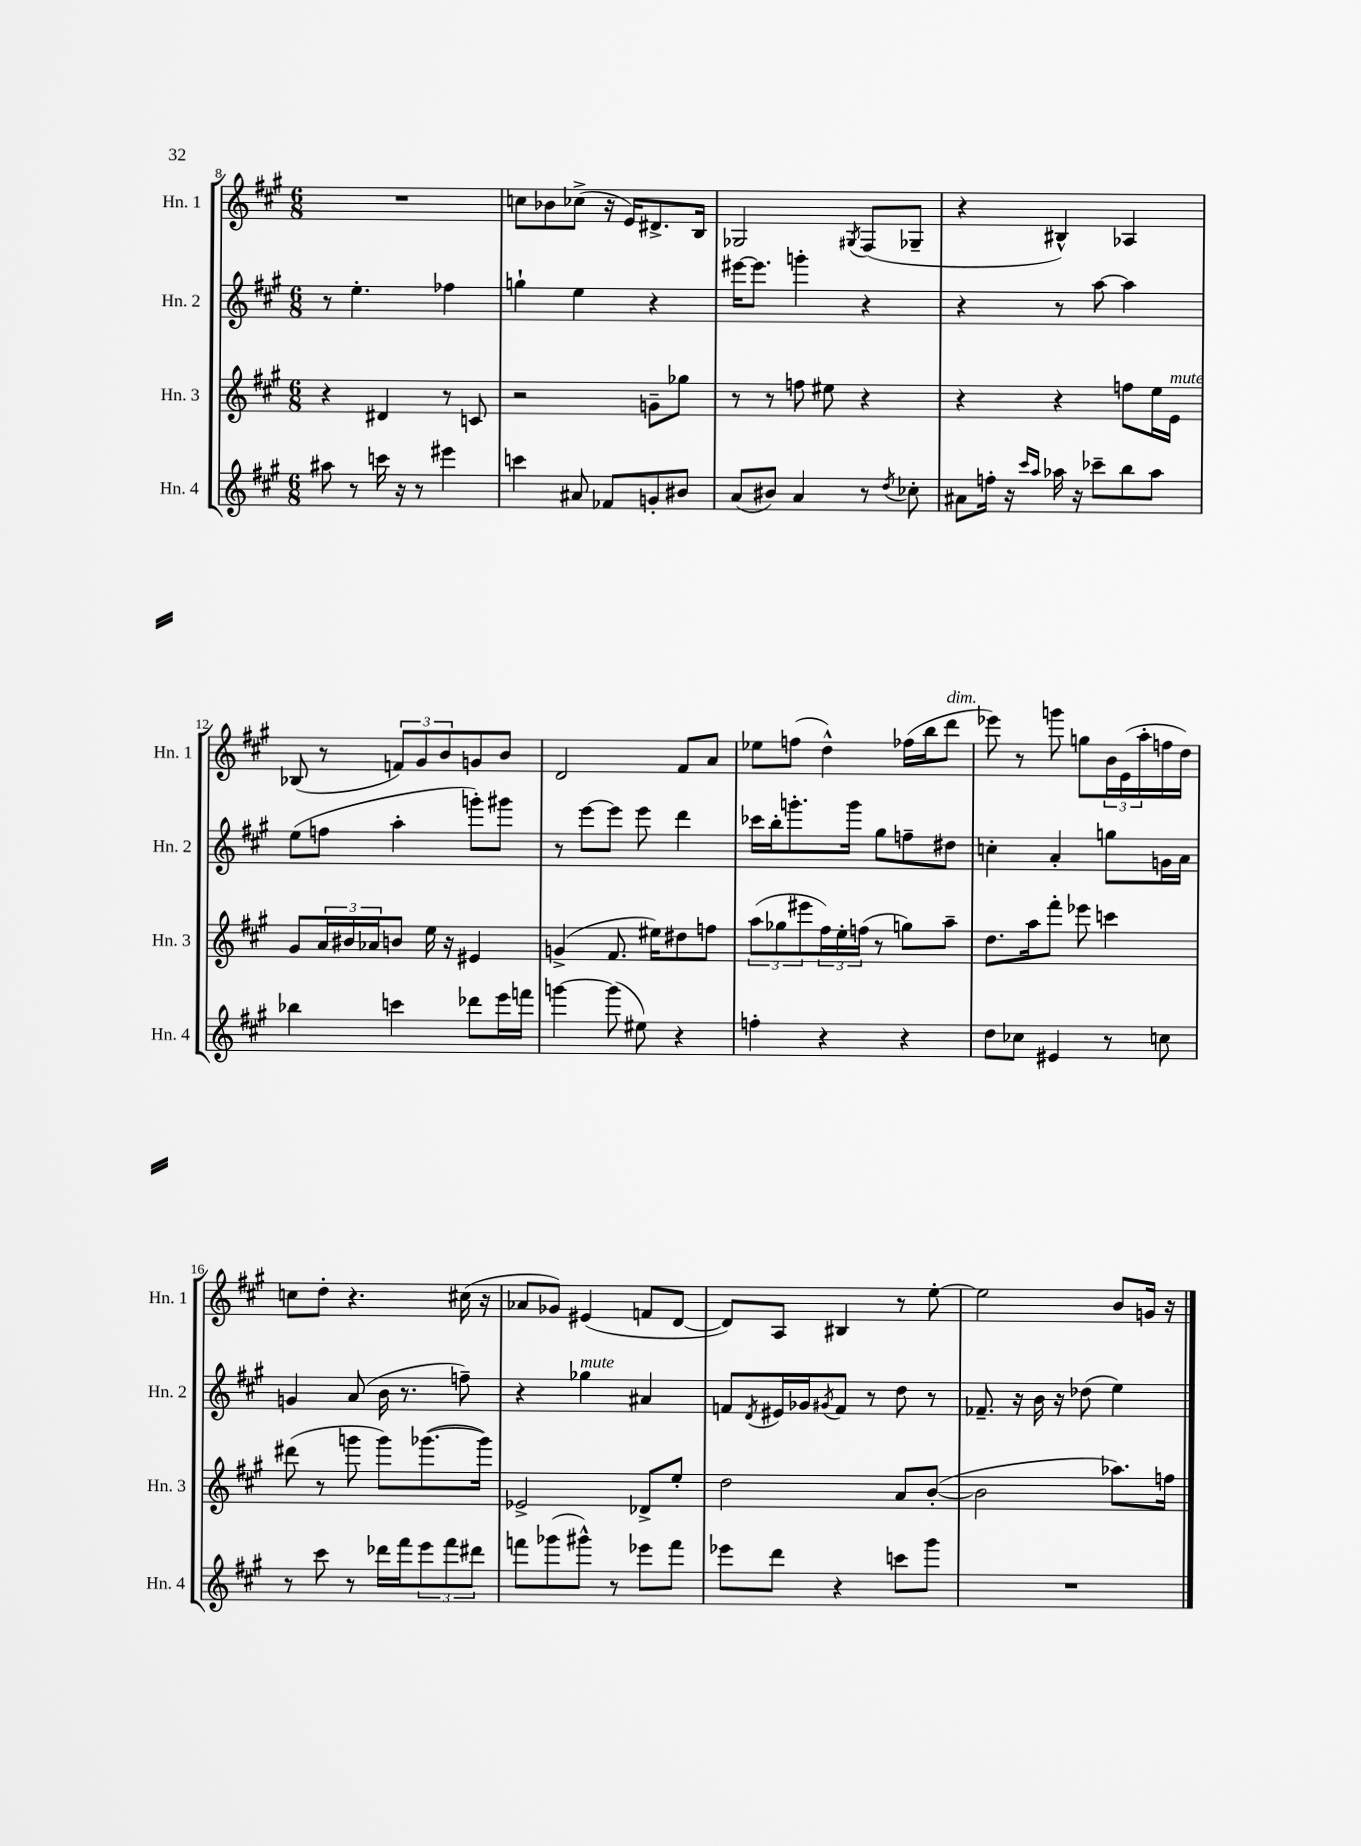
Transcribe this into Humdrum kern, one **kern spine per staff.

**kern	**kern	**kern	**kern
*staff4	*staff3	*staff2	*staff1
*clefG2	*clefG2	*clefG2	*clefG2
*k[f#c#g#]	*k[f#c#g#]	*k[f#c#g#]	*k[f#c#g#]
*M6/8	*M6/8	*M6/8	*M6/8
8aa#	4r	8r	2.r
8r	.	4.ee'	.
16ccc	4d#	.	.
16r	.	.	.
8r	.	.	.
4eee#	8r	4ff-	.
.	8c	.	.
=	=	=	=
4ccc	2r	4gg`	8cc
.	.	.	8b-
8a#	.	4ee	(8cc-^
8f-	.	.	16r
.	.	.	16e)
8g'	8g~	4r	8.d#^
8b#	8gg-	.	.
.	.	.	16B
=	=	=	=
(8a	8r	[16eee#	2G-
.	.	8.eee#]	.
8b#)	8r	.	.
4a	8ff	4ggg'	.
.	8ee#	.	.
.	.	.	8qG#
8r	4r	4r	(8F#
8qdd	.	.	.
8cc-'	.	.	8G-~
=	=	=	=
8a#	4r	4r	4r
16ff'	.	.	.
16r	.	.	.
16qqccc#	.	.	.
16qqaa	.	.	.
16aa-	4r	8r	4B#^^)
16r	.	.	.
8ccc-~	.	[8aa	.
8bb	8ff	4aa]	4A-
8aa-	16ee	.	.
.	16e	.	.
=	=	=	=
4bb-	8g#	(8ee	(8B-
.	24a	8ff	8r
.	24b#	.	.
.	24a-	.	.
4ccc	8b	4aa'	12f)
.	.	.	12g#
.	16ee	.	.
.	.	.	12b
.	16r	.	.
8ddd-	4e#	8ggg')	8g
16eee	.	8ggg#	8b
16fff	.	.	.
=	=	=	=
[4ggg	(4g^	8r	2d
.	.	[8eee	.
(8ggg]	8.f#	8eee]	.
8ee#)	.	8eee	.
.	16ee#)	.	.
4r	8dd#	4ddd	8f#
.	8ff	.	8a
=	=	=	=
4ff'	(12aa	16ccc-	8ee-
.	.	16bb'	.
.	12gg-	.	.
.	.	8.ggg'	(8ff
.	12eee#	.	.
4r	24ff#)	.	4dd^^)
.	24ee'	.	.
.	.	16ggg	.
.	(24ff	.	.
.	8r	8gg#	.
4r	8gg)	8ff~	(16ff-
.	.	.	16bb
.	8aa~	8dd#	8ddd
=	=	=	=
8dd	8.dd	4cc'	8eee-)
8cc-	.	.	8r
.	16aa	.	.
4e#	8fff#'	4a'	8ggg
.	8eee-	.	8gg
8r	4ccc	8gg	24b
.	.	.	(24e
.	.	.	24aa'
8cc	.	16g	16ff
.	.	16a	16dd)
=	=	=	=
8r	(8ddd#	4g	8cc
8ccc#	8r	.	8dd'
8r	8ggg	(8a	4.r
16ddd-	8ggg)	16b	.
16fff#	.	8.r	.
12eee	([8.ggg-	.	.
12fff#	.	.	.
.	.	8ff~)	(16cc#
12ddd#	.	.	.
.	16ggg-])	.	16r
=	=	=	=
8fff	2e-^	4r	8a-
(8ggg-	.	.	8g-)
8ggg#^^)	.	4gg-	(4e#
8r	.	.	.
8eee-	8d-^	4a#	8f
8fff	8ee'	.	[8d
=	=	=	=
8eee-	2dd	8f	8d])
.	.	8qd	.
8ddd	.	16e#	8A
.	.	16g-	.
.	.	8qg#	.
4r	.	8f	4B#
.	.	8r	.
8ccc	8a	8dd	8r
8ggg#	([8b'	8r	[8ee'
=	=	=	=
2.r	2b]	8.f-~	2ee]
.	.	16r	.
.	.	16b	.
.	.	16r	.
.	.	(8dd-	.
.	8.aa-)	4ee)	8b
.	.	.	16g
.	16ff	.	16r
==	==	==	==
*-	*-	*-	*-
